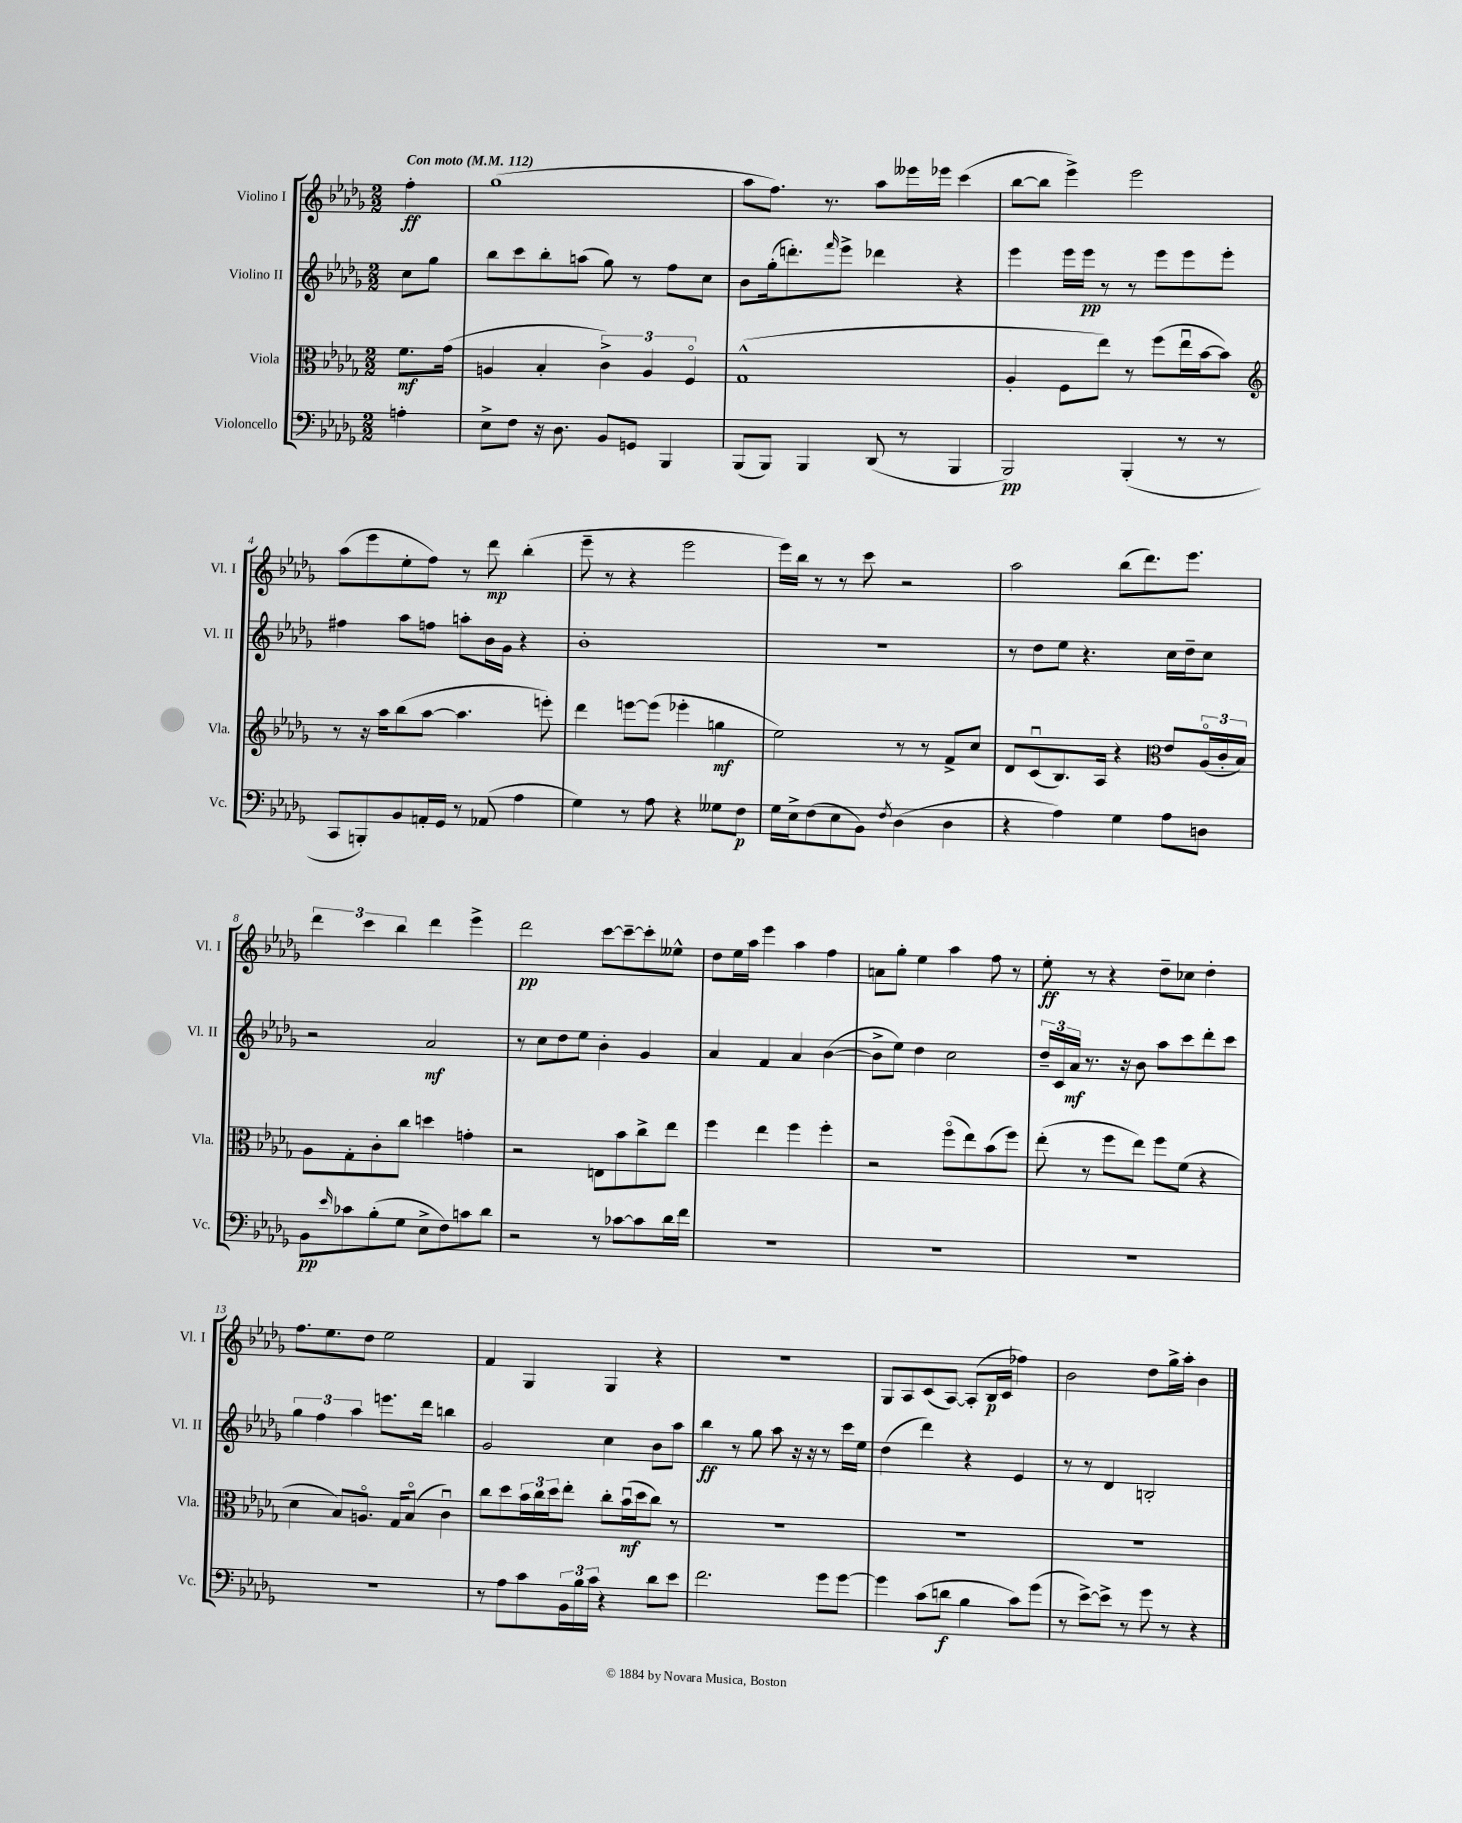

**kern	**dynam	**kern	**dynam	**kern	**dynam	**kern	**dynam
*part4	*part4	*part3	*part3	*part2	*part2	*part1	*part1
*staff4	*staff4	*staff3	*staff3	*staff2	*staff2	*staff1	*staff1
*I"Violoncello	*	*I"Viola	*	*I"Violino II	*	*I"Violino I	*
*I'Vc.	*	*I'Vla.	*	*I'Vl. II	*	*I'Vl. I	*
*clefF4	*	*clefC3	*	*clefG2	*	*clefG2	*
*k[b-e-a-d-g-]	*	*k[b-e-a-d-g-]	*	*k[b-e-a-d-g-]	*	*k[b-e-a-d-g-]	*
*M2/2	*	*M2/2	*	*M2/2	*	*M2/2	*
*MM112	*	*MM112	*	*MM112	*	*MM112	*
=	=	=	=	=	=	=	=
!	!	!	!	!	!	!LO:TX:a:B:t=Con moto	!
4An'\	.	8.f\L	mf	8cc\L	.	4ff'\	ff
.	.	.	.	8gg-\J	.	.	.
.	.	(16g-\Jk	.	.	.	.	.
=1	=1	=1	=1	=1	=1	=1	=1
8E-^\L	.	4An/	.	8bb-\L	.	(1gg-	.
8F\J	.	.	.	8ccc\	.	.	.
16r	.	4B-'/	.	8bb-'\	.	.	.
8.D-\	.	.	.	.	.	.	.
.	.	.	.	(8aan\J	.	.	.
8BB-/L	.	6c^\)	.	8gg-\)	.	.	.
8GGn/J	.	.	.	8r	.	.	.
.	.	6A/	.	.	.	.	.
4BBB-/	.	.	.	8ff\L	.	.	.
.	.	6F/	.	.	.	.	.
.	.	.	.	8cc\J	.	.	.
=2	=2	=2	=2	=2	=2	=2	=2
(8BBB-/L	.	(1G-^^	.	8b-\L	.	8aa-\L	.
8BBB-/J)	.	.	.	(16gg-'\k	.	8.ff\J)	.
.	.	.	.	8.dddn'\)	.	.	.
4BBB-/	.	.	.	.	.	.	.
.	.	.	.	.	.	8.r	.
.	.	.	.	16qqfff/	.	.	.
.	.	.	.	8eee-^\J	.	.	.
(8DD-/	.	.	.	4ddd-X\	.	8aa-\L	.
8r	.	.	.	.	.	16eee--X\L	.
.	.	.	.	.	.	16eee-X\JJ	.
4BBB-/	.	.	.	4r	.	(4ccc\	.
=3	=3	=3	=3	=3	=3	=3	=3
2BBB-/)	pp	4A-'/	.	4eee-\	.	[8bb-\L	.
.	.	.	.	.	.	8bb-\J]	.
.	.	8F\L	.	16eee-\LL	.	4eee-^\)	.
.	.	.	.	16eee-\JJ	pp	.	.
.	.	8ee-\J)	.	8r	.	.	.
(4BBB-'/	.	8r	.	8r	.	2eee-\	.
.	.	(8ff\L	.	8eee-\L	.	.	.
8r	.	16ee-u\L	.	8eee-\	.	.	.
.	.	[16b-\J	.	.	.	.	.
8r	.	8b-\J])	.	8eee-'\J	.	.	.
!!LO:LB:g=z
=4	=4	=4	=4	=4	=4	=4	=4
*	*	*clefG2	*	*	*	*	*
8CC/L	.	8r	.	4ff#X\	.	(8aa-\L	.
8BBBn'/)	.	16r	.	.	.	8eee-\	.
.	.	16aa-\KL	.	.	.	.	.
8BB-/	.	(8bb-\	.	8aa-\L	.	8ee-'\	.
16AAn'/L	.	[8aa-\J	.	8ffn\J	.	8ff\J)	.
16GG-/JJ	.	.	.	.	.	.	.
8r	.	4.aa-\]	.	8aan'\L	.	8r	.
(8AA-X/	.	.	.	16b-\L	.	8ddd-\	mp
.	.	.	.	16g-\JJ	.	.	.
4A-\	.	.	.	4r	.	(4bb-'\	.
.	.	8eeen'\)	.	.	.	.	.
=5	=5	=5	=5	=5	=5	=5	=5
4G-\)	.	4ddd-\	.	1b-'	.	8eee-~\	.
.	.	.	.	.	.	8r	.
8r	.	[8eeen\L	.	.	.	4r	.
8A-\	.	(8eee\J]	.	.	.	.	.
4r	.	4eee-X'\	.	.	.	2eee-\	.
8G--X\L	.	4ggn\	mf	.	.	.	.
8F\J	p	.	.	.	.	.	.
=6	=6	=6	=6	=6	=6	=6	=6
16G-\LL	.	2ee-\)	.	1r	.	16eee-\LL)	.
16E-^\J	.	.	.	.	.	16bb-\JJ	.
(8F\	.	.	.	.	.	8r	.
8E-\	.	.	.	.	.	8r	.
8BB-\J)	.	.	.	.	.	8ccc\	.
8qF/	.	.	.	.	.	.	.
(4D-\	.	8r	.	.	.	2r	.
.	.	8r	.	.	.	.	.
4D-\	.	8f^/L	.	.	.	.	.
.	.	8cc/J	.	.	.	.	.
=7	=7	=7	=7	=7	=7	=7	=7
4r	.	8d-/L	.	8r	.	2aa-\	.
.	.	(8cu/	.	8dd-\L	.	.	.
4A-\)	.	8.B-/)	.	8ee-\J	.	.	.
.	.	.	.	4.r	.	.	.
.	.	16A-/Jk	.	.	.	.	.
4G-\	.	4r	.	.	.	(8bb-\L	.
.	.	.	.	.	.	8.ddd-\)	.
*	*	*clefC3	*	*	*	*	*
8A-\L	.	8e-/L	.	16cc\LL	.	.	.
.	.	.	.	16dd-~\J	.	8.eee-\J	.
8Dn\J	.	(24A-/L	.	8cc\J	.	.	.
.	.	24c'/	.	.	.	.	.
.	.	24B-/JJ)	.	.	.	.	.
!!LO:LB:g=z
=8	=8	=8	=8	=8	=8	=8	=8
8BB-\L	pp	8A-\L	.	2r	.	6ddd-\	.
16qqe-/	.	.	.	.	.	.	.
8c-X\	.	8G-'\	.	.	.	.	.
.	.	.	.	.	.	6ccc\	.
(8B-'\	.	8c'\	.	.	.	.	.
.	.	.	.	.	.	6bb-\	.
8G-\J	.	8cc\J	.	.	.	.	.
8E-^\L	.	4ddn\	.	2a-/	mf	4ddd-\	.
8F\)	.	.	.	.	.	.	.
8cn\	.	4gn'\	.	.	.	4eee-^\	.
8d-\J	.	.	.	.	.	.	.
=9	=9	=9	=9	=9	=9	=9	=9
2r	.	2r	.	8r	.	2ddd-\	pp
.	.	.	.	8cc\L	.	.	.
.	.	.	.	8dd-\	.	.	.
.	.	.	.	8ee-\J	.	.	.
8r	.	8En\L	.	4b-'\	.	[8ccc\L	.
[8c-X\L	.	8b-\	.	.	.	8ccc~\_	.
8c-\]	.	8cc^\	.	4g-/	.	8ccc'\]	.
16d-\L	.	8ee-\J	.	.	.	8ee--X^^\J	.
16f\JJ	.	.	.	.	.	.	.
=10	=10	=10	=10	=10	=10	=10	=10
1r	.	4ff\	.	4a-/	.	8dd-\L	.
.	.	.	.	.	.	16ee-\L	.
.	.	.	.	.	.	16aa-\JJ	.
.	.	4ee-\	.	4f/	.	4eee-\	.
.	.	4ff\	.	4a-/	.	4aa-\	.
.	.	4ff'\	.	([4b-\	.	4ff\	.
=11	=11	=11	=11	=11	=11	=11	=11
1r	.	2r	.	8b-^\L]	.	8an\L	.
.	.	.	.	8ee-\J)	.	8gg-'\J	.
.	.	.	.	4dd-\	.	4ee-\	.
.	.	(8ff\L	.	2cc\	.	4aa-\	.
.	.	8ee-\)	.	.	.	.	.
.	.	(8b-\	.	.	.	8ff\	.
.	.	8ff\J)	.	.	.	8r	.
=12	=12	=12	=12	=12	=12	=12	=12
1r	.	(8ee-'\	.	24dd-~/LL	.	8ee-'\	ff
.	.	.	.	24c/	.	.	.
.	.	.	.	24a-/JJ	mf	.	.
.	.	8r	.	8.r	.	8r	.
.	.	8ff\L	.	.	.	4r	.
.	.	.	.	16r	.	.	.
.	.	8ee-\J)	.	8b-\	.	.	.
.	.	8ff\L	.	8aa-\L	.	8dd-~\L	.
.	.	(8f\J	.	8ccc\	.	8cc-X\J	.
.	.	4r	.	8ddd-'\	.	4dd-'\	.
.	.	.	.	8ccc\J	.	.	.
!!LO:LB:g=z
=13	=13	=13	=13	=13	=13	=13	=13
1r	.	4d-\	.	6gg-\	.	8.ff\L	.
.	.	.	.	6ff\	.	.	.
.	.	.	.	.	.	8.ee-\	.
.	.	8B-/L)	.	.	.	.	.
.	.	.	.	6aa-\	.	.	.
.	.	8.An/J	.	.	.	8dd-\J	.
.	.	.	.	8.eeen\L	.	2ee-\	.
.	.	16G-/KL	.	.	.	.	.
.	.	(8B-/J	.	.	.	.	.
.	.	.	.	16ddd-\Jk	.	.	.
.	.	4cu\)	.	4bbn\	.	.	.
=14	=14	=14	=14	=14	=14	=14	=14
8r	.	8cc\L	.	2g-/	.	4f/	.
8A-\L	.	8dd-\	.	.	.	.	.
8c\	.	24b-\L	.	.	.	4G-/	.
.	.	24cc\	.	.	.	.	.
.	.	24dd-\J	.	.	.	.	.
24BB-\L	.	8ee-'\J	.	.	.	.	.
24B-\	.	.	.	.	.	.	.
24c\JJ	.	.	.	.	.	.	.
4r	.	8cc'\L	.	4cc\	.	4G-/	.
.	.	(16b-u\L	mf	.	.	.	.
.	.	16dd-\J	.	.	.	.	.
8d-\L	.	8cc\J)	.	8b-\L	.	4r	.
8e-\J	.	8r	.	8aa-\J	.	.	.
=15	=15	=15	=15	=15	=15	=15	=15
2.f\	.	1r	.	4bb-\	ff	1r	.
.	.	.	.	8r	.	.	.
.	.	.	.	8gg-\	.	.	.
.	.	.	.	8aa-\	.	.	.
.	.	.	.	16r	.	.	.
.	.	.	.	16r	.	.	.
8g-\L	.	.	.	8r	.	.	.
[8g-\J	.	.	.	16ccc\LL	.	.	.
.	.	.	.	16ee-\JJ	.	.	.
=16	=16	=16	=16	=16	=16	=16	=16
4g-\]	.	1r	.	(4dd-\	.	8G-/L	.
.	.	.	.	.	.	8A-/	.
(8c\L	.	.	.	4ddd-\)	.	(8c/	.
8dn\J	f	.	.	.	.	[8A-/J)	.
4B-\	.	.	.	4r	.	(8A-'/L]	.
.	.	.	.	.	.	16B-/L	p
.	.	.	.	.	.	16c/JJ	.
8c\L)	.	.	.	4e-/	.	4ff-X\)	.
(8g-\J	.	.	.	.	.	.	.
=17	=17	=17	=17	=17	=17	=17	=17
8r	.	1r	.	8r	.	2b-\	.
[8e-^\L)	.	.	.	8r	.	.	.
8e-^\J]	.	.	.	4d-/	.	.	.
8r	.	.	.	.	.	.	.
8g-\	.	.	.	2Bn'/	.	8dd-\L	.
8r	.	.	.	.	.	16gg-^\L	.
.	.	.	.	.	.	16aa-'\JJ	.
4r	.	.	.	.	.	4b-\	.
==	==	==	==	==	==	==	==
*-	*-	*-	*-	*-	*-	*-	*-
